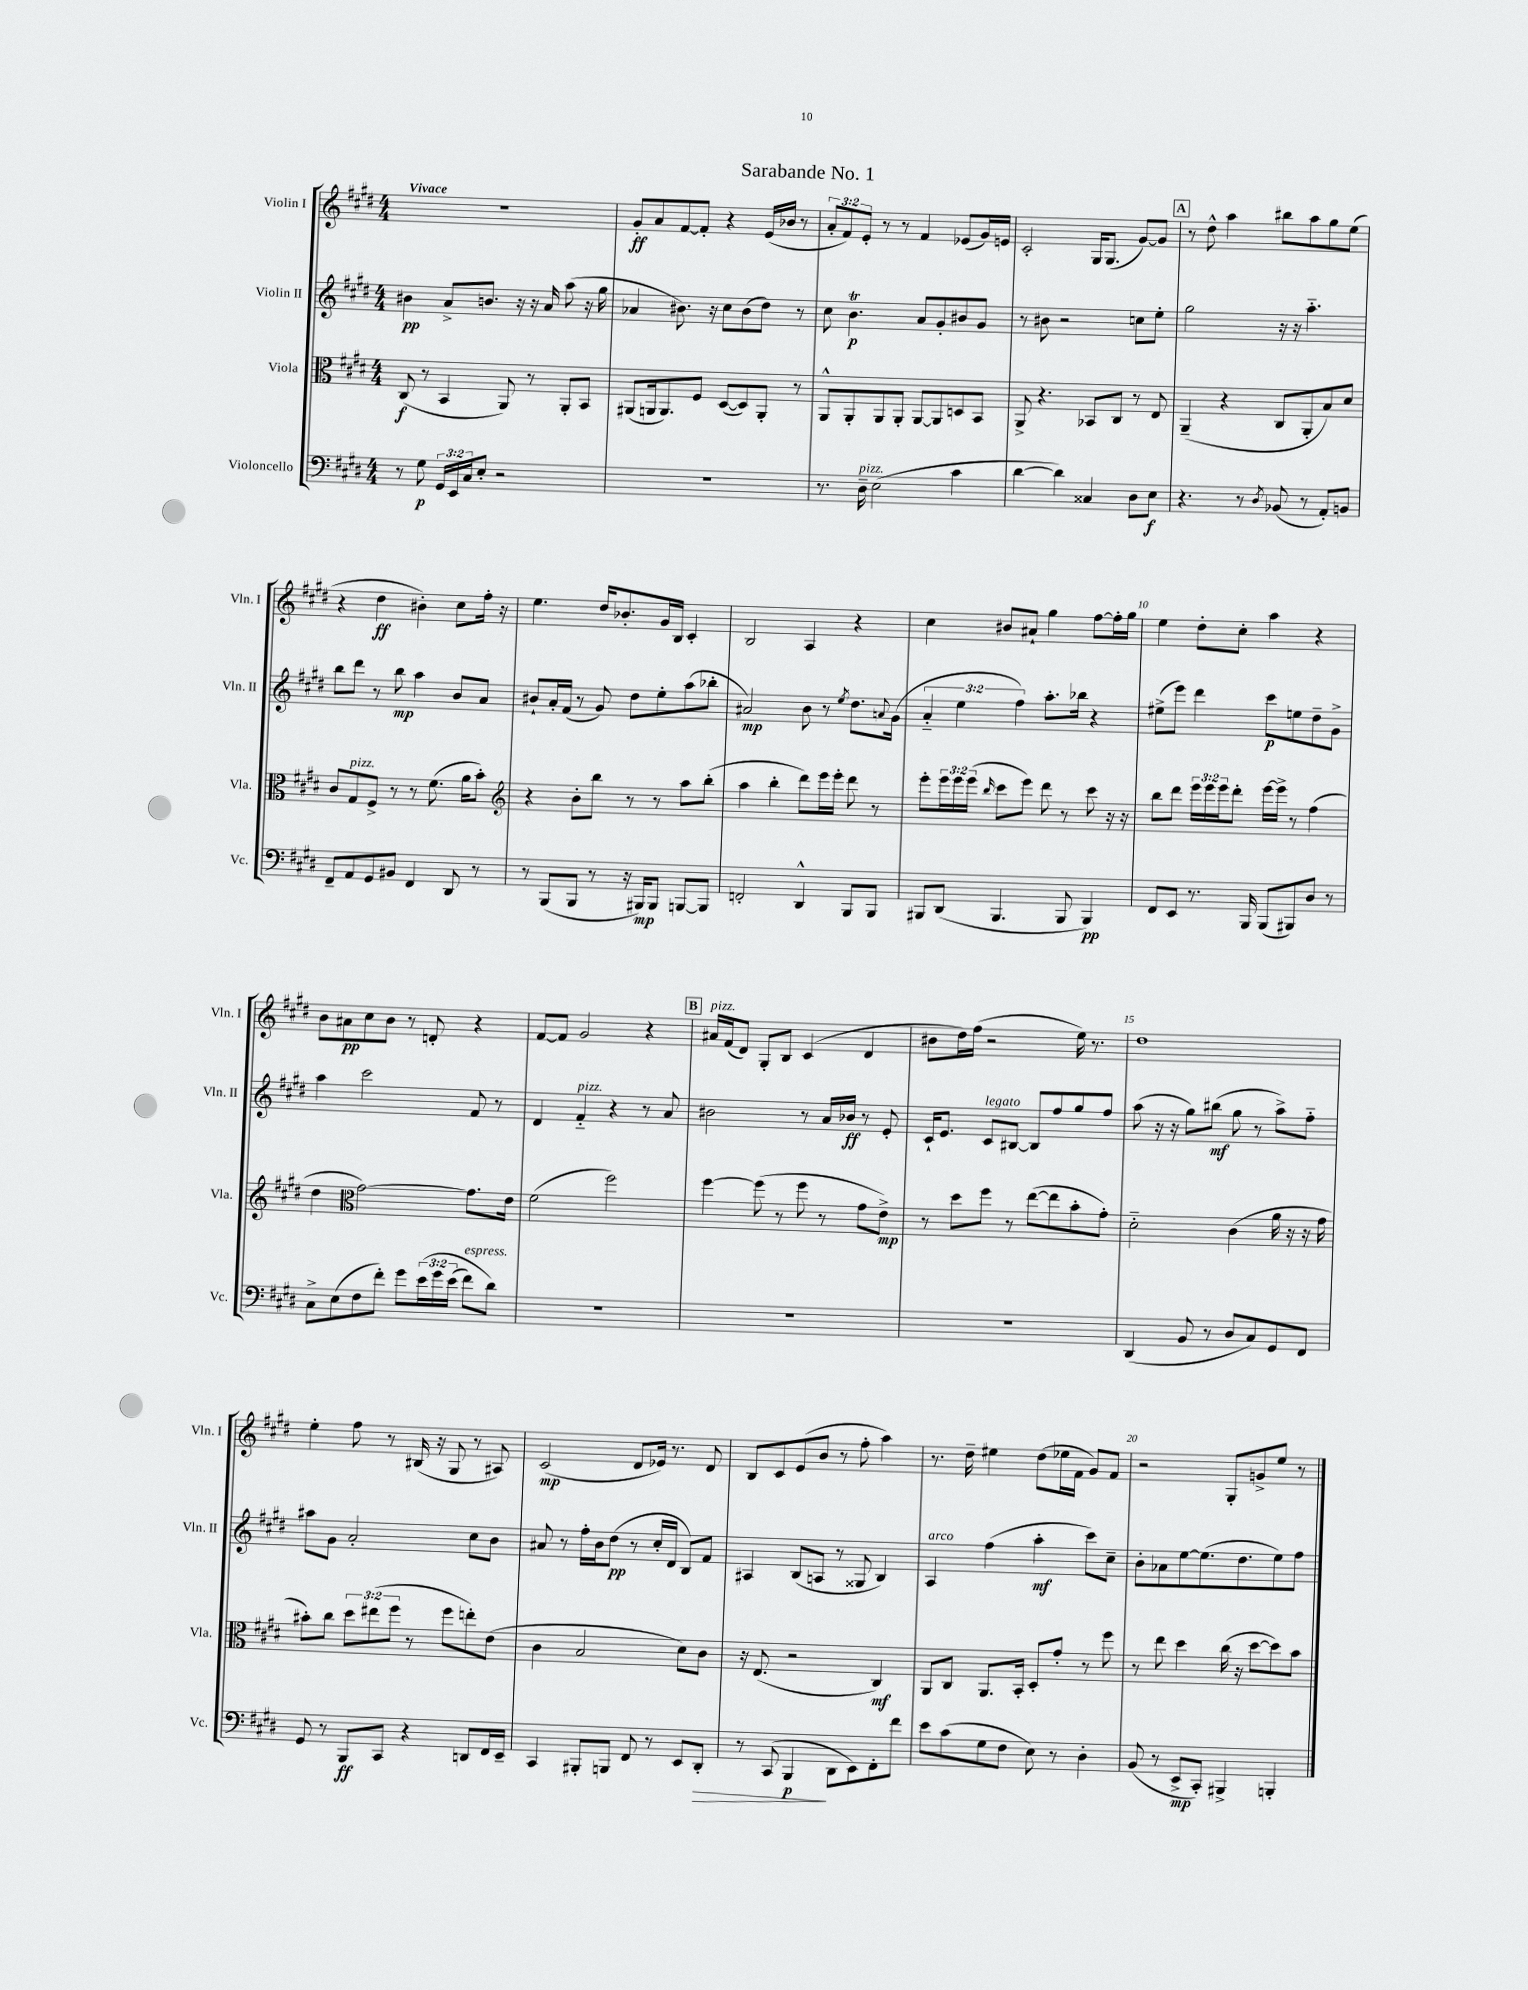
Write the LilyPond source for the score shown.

\header { title = "Sarabande No. 1" }
<<
\new StaffGroup <<
\new Staff = "s0" \with { instrumentName = "Violin I" shortInstrumentName = "Vln. I" } {
    \clef treble \key e \major \numericTimeSignature \time 4/4 \override Staff.TupletNumber.text = #tuplet-number::calc-fraction-text \tempo "Vivace"
    R1 |
    gis'8-.\ff a'8 fis'8~ fis'8-. r4 e'16( bes'16 r8 |
    \tuplet 3/2 { a'8-. fis'8) e'8-. } r8 r8 fis'4 ees'8( gis'16) e'16 |
    cis'2-. gis16 gis8.( gis'8~) gis'8 |
    \mark \markup { \box "A" } r8 dis''8-^ a''4 bis''8 a''8 gis''8 e''8( |
    r4 dis''4\ff bis'4-.) cis''8 fis''16-. r16 |
    e''4. dis''16 bes'8.-. gis'16 b16 cis'4-. |
    b2 a4 r4 |
    cis''4 bis'8 ais'8-! gis''4 fis''8~ fis''16-. gis''16 |
    e''4 dis''8-. cis''8-. a''4 r4 |
    b'8 ais'8\pp cis''8 b'8 r8 d'8-. r4 |
    fis'8~ fis'8 gis'2 r4 |
    \mark \markup { \box "B" } ais'16^\markup { \italic "pizz." } fis'16( dis'8) gis8-. b8 cis'4( dis'4 |
    bis'8 dis''16) fis''16( r2 e''16) r8. |
    dis''1 |
    e''4-. fis''8 r8 bis16( r16 gis8 r8 ais8) |
    cis'2\mp( dis'8 ees'16) r8. dis'8 |
    b8 cis'8 e'8( b'8 r8 fis''8-. a''4) |
    r8. dis''16-- eis''4 dis''8( ees''16 fis'16 gis'8) fis'8 |
    r2 gis8-. g'8-> e''8 r8 \bar "|." |
}
\new Staff = "s1" \with { instrumentName = "Violin II" shortInstrumentName = "Vln. II" } {
    \clef treble \key e \major \numericTimeSignature \time 4/4 \override Staff.TupletNumber.text = #tuplet-number::calc-fraction-text
    bis'4\pp a'8-> b'8. r16 r16 a'16 a''8( r16 gis''16 |
    aes'4 bis'8.) r16 cis''8 bis'8( dis''8) r8 |
    cis''8 b'4.\trill\p a'8 gis'8-. bis'8 gis'8 |
    r8 bis'8 r2 c''8 e''8-. |
    \mark \markup { \box "A" } gis''2 r16 r16 a''4.-_ |
    b''8 dis'''8 r8 b''8\mp a''4 b'8 a'8 |
    bis'8-! a'16-. fis'16( r8 gis'8) dis''8 e''8-. a''8( bes''8-. |
    ais'2\mp) b'8 r8 \acciaccatura { e''8 } dis''8. \appoggiatura { a'8 } gis'16( |
    \tuplet 3/2 { a'4-_ e''4 fis''4) } a''8.-. bes''16 r4 |
    eis''8->( e'''8) dis'''4 cis'''8\p e''8 dis''8-- gis'8-> |
    a''4 cis'''2 fis'8 r8 |
    dis'4 fis'4-_^\markup { \italic "pizz." } r4 r8 a'8 |
    \mark \markup { \box "B" } bis'2 r8 a'16 bes'16\ff r8 e'8-. |
    cis'16-! e'8. cis'8^\markup { \italic "legato" } bis8~ bis8 fis''8 gis''8 fis''8 |
    a''8( r16 r16 gis''8) bis''8\mf( gis''8 r8 a''8->) fis''8-_ |
    ais''8 gis'8 a'2-. cis''8 b'8 |
    ais'8 r8 fis''16-. b'16 dis''8\pp( r8 cis''16-. dis'16 b8) fis'8 |
    ais4 b8( a8 r8 gisis8 b4) |
    a4^\markup { \italic "arco" } fis''4( a''4-.\mf cis'''8) cis''8-- |
    b'8-. aes'8 e''8~ e''8.( dis''8. e''8) fis''8 \bar "|." |
}
\new Staff = "s2" \with { instrumentName = "Viola" shortInstrumentName = "Vla." } {
    \clef alto \key e \major \numericTimeSignature \time 4/4 \override Staff.TupletNumber.text = #tuplet-number::calc-fraction-text
    cis8\f( r8 b,4 a,8) r8 a,8-. b,8 |
    ais,8( a,16 a,8.) fis8 dis8~( dis8) a,8-. r8 |
    a,8-^ a,8-. a,8 a,8-. a,8~ a,8 d8 b,8 |
    a,8-> r4. bes,8 cis8 r8 e8 |
    \mark \markup { \box "A" } a,4--( r4 cis8 a,8-. b8) dis'8 |
    cis'8 gis8^\markup { \italic "pizz." } fis8-> r8 r8 fis'8.( a'16 b'8-.) |
    \clef treble r4 b'8-. b''8 r8 r8 a''8 b''8-.( |
    a''4 b''4-. dis'''8) e'''16 e'''16-. dis'''8 r8 |
    e'''8-. \tuplet 3/2 { e'''16 e'''16 e'''16( } \grace { b''16 } cis'''8 e'''8) dis'''8 r8 cis'''8 r16 r16 |
    b''8 dis'''8 \tuplet 3/2 { e'''16 e'''16 e'''16 } dis'''8-. e'''16~ e'''16-> r8 fis''4( |
    dis''4 \clef alto gis'2~) gis'8. e'16 |
    fis'2( fis''2) |
    \mark \markup { \box "B" } fis''4~ fis''8( r8 fis''8 r8 gis'8 e'8->\mp) |
    r8 dis''8 fis''8 r8 e''8~( e''8 b'8-. gis'8-.) |
    dis'2-_ cis'4( a'16 r16 r16 gis'16 |
    bis'8-.) cis''8 \tuplet 3/2 { dis''8 eis''8( fis''8 } r8 fis''8 e''8-.) e'8( |
    cis'4 b2 dis'8) cis'8 |
    r16 e8.( r2 cis4\mf) |
    a,8 cis8 a,8. b,16-. dis8-. gis'8-. r8 fis''8 |
    r8 e''8 dis''4 cis''16( r16 dis''8~ dis''8) b'8 \bar "|." |
}
\new Staff = "s3" \with { instrumentName = "Violoncello" shortInstrumentName = "Vc." } {
    \clef bass \key e \major \numericTimeSignature \time 4/4 \override Staff.TupletNumber.text = #tuplet-number::calc-fraction-text
    r8 gis8\p \tuplet 3/2 { gis,16 e,16 cis16 } e8-. r2 |
    R1 |
    r8. dis16--^\markup { \italic "pizz." } e2( cis'4 |
    dis'4~ dis'4) cisis4 dis8 e8\f |
    \mark \markup { \box "A" } r4. r8 \acciaccatura { dis8 } bes,8( r8 a,8-.) b,8 |
    fis,8-- a,8 gis,8 bis,8 fis,4 dis,8 r8 |
    r8 b,,8( b,,8 r8 r16 bis,,16\mp) bis,,8 b,,8~ b,,8 |
    f,2-. dis,4-^ b,,8 b,,8 |
    bis,,8 dis,8( bis,,4. bis,,8 bis,,4\pp) |
    fis,8 e,8 r8. b,,16 b,,8( bis,,8) dis8 r8 |
    cis8-> e8( fis8 fis'8-.) gis'8 \tuplet 3/2 { e'16\( gis'16 e'16( } fis'8^\markup { \italic "espress." }) dis'8\) |
    R1 |
    \mark \markup { \box "B" } R1 |
    R1 |
    dis,4( b,8 r8 dis8 cis8) gis,8 fis,8 |
    gis,8 r8 b,,8\ff cis,8 r4 d,8 fis,16 e,16-- |
    cis,4 bis,,8-. b,,8 fis,8 r8 e,8 dis,8-.\> |
    r8 cis,8( b,,4\p\! dis,8 e,8) fis,8-. fis'8 |
    e'8 cis'8( gis8 fis8 e8) r8 dis4-. |
    b,8( r8 e,8->\mp cis,8-.) bis,,4-> b,,4-. \bar "|." |
}
>>
>>
\layout { \context { \Score \override BarNumber.break-visibility = ##(#f #t #t) barNumberVisibility = #(every-nth-bar-number-visible 5) } }
